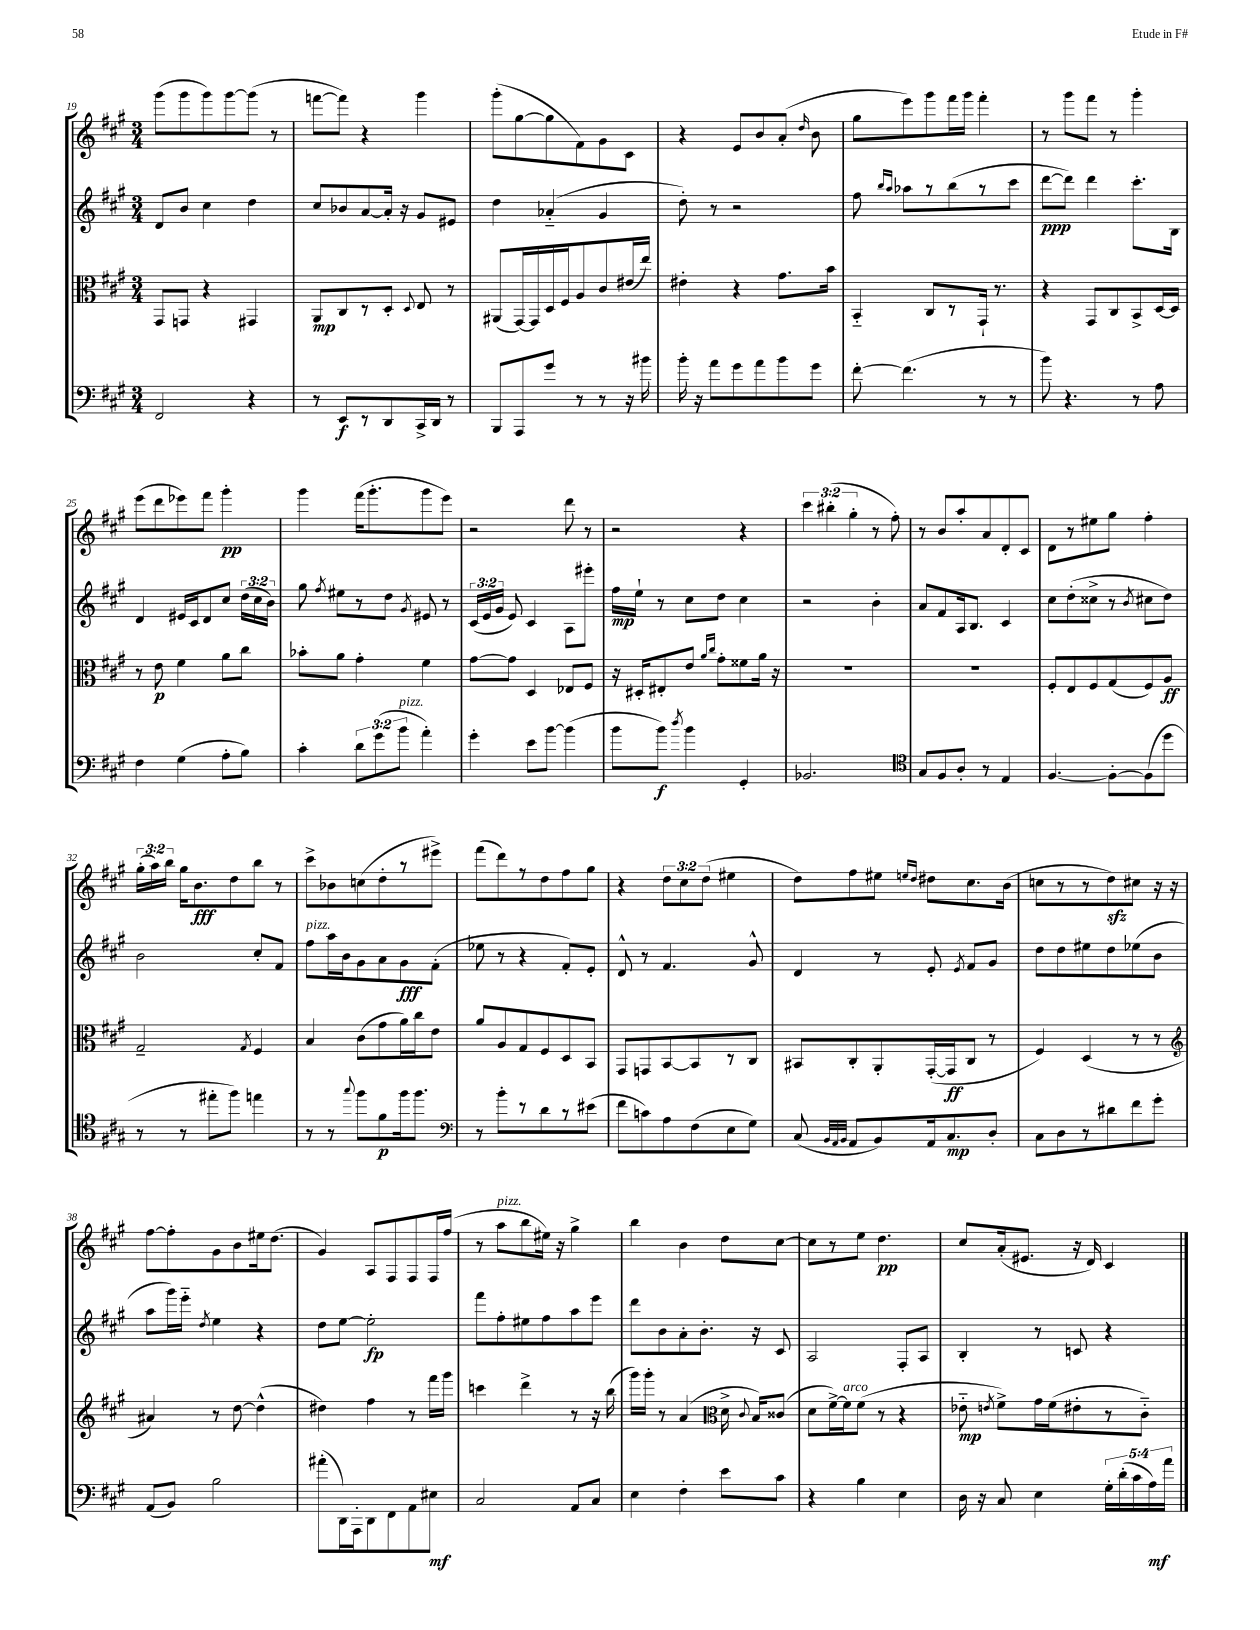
<<
\new StaffGroup <<
\new Staff = "s0" {
    \clef treble \key a \major \numericTimeSignature \time 3/4 \override Staff.TupletNumber.text = #tuplet-number::calc-fraction-text
    \autoBeamOff gis'''8[( gis'''8 gis'''8) gis'''8~ gis'''8]( r8 |
    f'''8[~ f'''8]) r4 gis'''4 |
    gis'''8[-.( gis''8~ gis''8 fis'8) gis'8 cis'8] |
    r4 e'8[ b'8 a'8]-.( \grace { d''16 } b'8 |
    gis''8[ e'''8) gis'''8 fis'''16 gis'''16] fis'''4-. |
    r8 gis'''8[ fis'''8] r8 gis'''4-. |
    e'''8[( d'''8 ees'''8) fis'''8] gis'''4-.\pp |
    gis'''4 fis'''16[( gis'''8.-. gis'''8 e'''8]) |
    r2 d'''8 r8 |
    r2 r4 |
    \tuplet 3/2 { cis'''4 bis''4-.( gis''4-. } r8 fis''8-.) |
    r8 b'8[ a''8-. a'8 d'8-. cis'8] |
    d'8[ r8 eis''8 gis''8] fis''4-. |
    \tuplet 3/2 { gis''16[-.( a''16) b''16] } gis''16[ b'8.\fff d''8 b''8] r8 |
    cis'''8[-> bes'8 c''8( d''8-. r8 eis'''8]->) |
    fis'''8[( d'''8) r8 d''8 fis''8 gis''8] |
    r4 \tuplet 3/2 { d''8[ cis''8 d''8]( } eis''4 |
    d''8[) fis''8 eis''8] \grace { e''16[ d''16] } dis''8[ cis''8. b'16]( |
    c''8[ r8 r8 d''8\sfz) cis''8] r16 r16 |
    fis''8[~ fis''8-. gis'8 b'8 eis''16 d''8.]( |
    gis'4) a8[ fis8 fis8 fis16 fis''16]( |
    r8 a''8[^\markup { \italic "pizz." } b''8 eis''16]) r16 gis''4-> |
    b''4 b'4 d''8[ cis''8]~ |
    cis''8[ r8 e''8] d''4.\pp |
    cis''8[ a'16-.( eis'8.] r16 d'16) cis'4 \bar "|." |
}
\new Staff = "s1" {
    \clef treble \key a \major \numericTimeSignature \time 3/4 \override Staff.TupletNumber.text = #tuplet-number::calc-fraction-text
    \autoBeamOff d'8[ b'8] cis''4 d''4 |
    cis''8[ bes'8 a'8~ a'16]-. r16 gis'8[ eis'8] |
    d''4 aes'4-_( gis'4 |
    d''8-.) r8 r2 |
    fis''8 \grace { b''16[ a''16] } aes''8[ r8 b''8( r8 cis'''8] |
    d'''8[~\ppp d'''8]) d'''4 cis'''8.[-. b16] |
    d'4 eis'16[ cis'16 d'8 cis''8] \tuplet 3/2 { d''16[( cis''16 b'16]) } |
    gis''8 \acciaccatura { fis''8 } eis''8[ r8 d''8] \acciaccatura { gis'8 } eis'8 r8 |
    \tuplet 3/2 { cis'16[( e'16 gis'16] } e'8) cis'4 a8[ eis'''8]-. |
    fis''16[\mp e''16]-! r8 cis''8[ d''8] cis''4 |
    r2 b'4-. |
    a'8[ fis'8 a16 b8.] cis'4 |
    cis''8[ d''8-.( cisis''8]-> r8 \acciaccatura { b'8 } cis''8[ d''8]) |
    b'2 cis''8[-. fis'8] |
    fis''8[^\markup { \italic "pizz." } a''16 b'16 gis'8 a'8 gis'8\fff fis'8]-.( |
    ees''8 r8 r4 fis'8[-.) e'8]-. |
    d'8-^ r8 fis'4. gis'8-^ |
    d'4 r8 e'8-. \acciaccatura { e'8 } fis'8[ gis'8] |
    d''8[ d''8 eis''8 d''8 ees''8( b'8] |
    a''8[ gis'''16) e'''16]-_ \acciaccatura { d''8 } e''4 r4 |
    d''8[ e''8]~ e''2-.\fp |
    fis'''8[ fis''8-. eis''8 fis''8 a''8 e'''8] |
    d'''8[ b'8 a'8-. b'8.]-. r16 cis'8 |
    a2 fis8[-. a8] |
    b4-. r8 c'8 r4 \bar "|." |
}
\new Staff = "s2" {
    \clef alto \key a \major \numericTimeSignature \time 3/4
    \autoBeamOff gis,8[ g,8] r4 gis,4 |
    a,8[\mp cis8 r8 d8]-. \appoggiatura { d8 } e8 r8 |
    ais,8[( gis,16~) gis,16 d16 fis16 a8 cis'8 eis'16( e''16]) |
    eis'4-. r4 gis'8.[ b'16] |
    b,4-_ cis8[ r8 gis,16]-! r8. |
    r4 gis,8[ cis8 b,8-> d16~ d16] |
    r8 e'8\p fis'4 a'8[ cis''8] |
    bes'8[-. a'8] gis'4-. fis'4 |
    gis'8[~ gis'8] d4 ees8[ fis8] |
    r16 dis16[-. eis8-. e'8] \grace { a'16[ cis''16] } gis'8[-. fisis'8 a'16] r16 |
    R2. |
    R2. |
    fis8[-. e8 fis8 gis8( fis8) a8]\ff |
    gis2-- \acciaccatura { gis8 } fis4 |
    b4 cis'8[( gis'8 a'16) cis''16 e'8] |
    a'8[ a8 gis8 fis8 d8 b,8] |
    gis,8[ g,8 b,8~ b,8 r8 cis8] |
    bis,8[ cis8-. a,8-. gis,16~-.( gis,16\ff cis8] r8 |
    fis4) d4( r8 r8 |
    \clef treble ais'4) r8 d''8~ d''4-^( |
    dis''4) fis''4 r8 fis'''16[ gis'''16] |
    c'''4 d'''4-> r8 r16 b''16( |
    gis'''16[) gis'''16]-. r8 a'4( \clef alto d'16-> \appoggiatura { cis'8 } b16[) cisis'8]( |
    d'8[ fis'16~->) fis'16^\markup { \italic "arco" } fis'8]( r8 r4 |
    ees'8-_\mp \acciaccatura { e'8 } fis'8[->) gis'16 fis'16( eis'8-. r8 cis'8]-_) \bar "|." |
}
\new Staff = "s3" {
    \clef bass \key a \major \numericTimeSignature \time 3/4 \override Staff.TupletNumber.text = #tuplet-number::calc-fraction-text
    \autoBeamOff fis,2 r4 |
    r8 e,8[\f r8 d,8 cis,16-> d,16] r8 |
    b,,8[ a,,8 gis'8] r8 r8 r16 bis'16 |
    b'16-. r16 a'8[ gis'8 a'8 b'8 gis'8] |
    fis'8~-. fis'4.( r8 r8 |
    b'8) r4. r8 a8 |
    fis4 gis4( a8[-. b8]) |
    cis'4-. \tuplet 3/2 { d'8[ gis'8( b'8]^\markup { \italic "pizz." } } a'4-.) |
    gis'4-. e'8[ b'8]~ b'4( |
    b'8[ b'8]\f) \acciaccatura { d''8 } b'4 gis,4-. |
    bes,2. |
    \clef tenor gis8[ fis8 a8]-. r8 e4 |
    fis4.~ fis8[~-. fis8( d''8] |
    r8 r8 eis''8[-. fis''8]) e''4 |
    r8 r8 \appoggiatura { gis''8 } fis''8[ fis'8\p fis''16 fis''8.] |
    \clef bass r8 b'8[-. r8 d'8 r8 eis'8]( |
    fis'8[ c'8) a8 fis8( e8 gis8]) |
    cis8( \grace { b,32[ a,32 b,32] } a,8[ b,8) a,16 cis8.\mp d8]-. |
    cis8[ d8 r8 dis'8 fis'8 gis'8]-. |
    a,8[( b,8]) b2 |
    ais'8[-.( d,16) a,,16-. d,8 fis,8 a,8 eis8]\mf |
    cis2 a,8[ cis8] |
    e4 fis4-. e'8[ cis'8] |
    r4 b4 e4 |
    d16 r16 cis8 e4 \tuplet 5/4 { gis16[-. d'16-.( cis'16 a16\mf) a'16] } \bar "|." |
}
>>
>>
\layout { \context { \Score currentBarNumber = #19 } }
